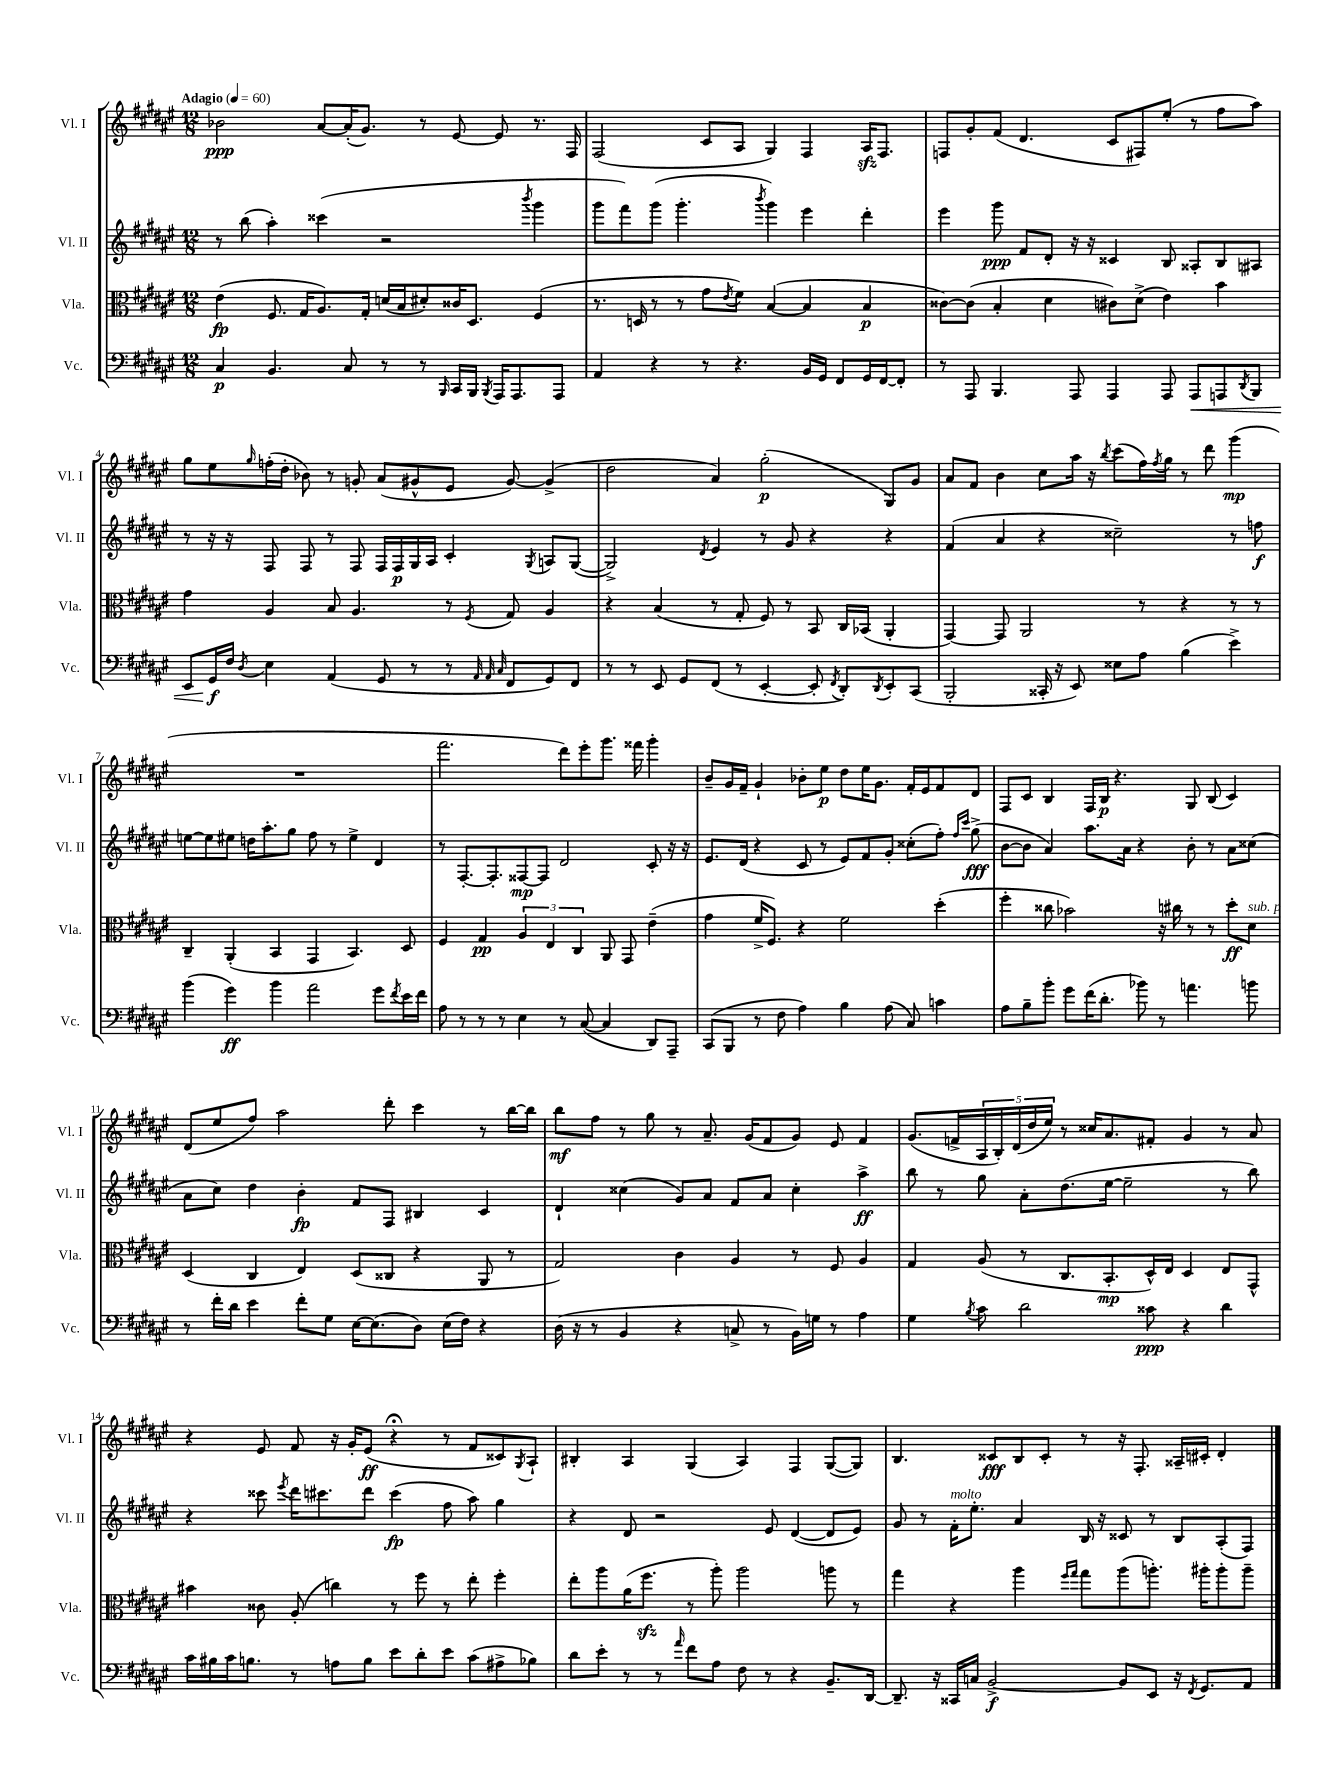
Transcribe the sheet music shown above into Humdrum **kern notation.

**kern	**dynam	**kern	**dynam	**kern	**dynam	**kern	**dynam
*part4	*part4	*part3	*part3	*part2	*part2	*part1	*part1
*staff4	*staff4	*staff3	*staff3	*staff2	*staff2	*staff1	*staff1
*I"Vc.	*	*I"Vla.	*	*I"Vl. II	*	*I"Vl. I	*
*I'Vc.	*	*I'Vla.	*	*I'Vl. II	*	*I'Vl. I	*
*clefF4	*	*clefC3	*	*clefG2	*	*clefG2	*
*k[f#c#g#d#a#e#]	*	*k[f#c#g#d#a#e#]	*	*k[f#c#g#d#a#e#]	*	*k[f#c#g#d#a#e#]	*
*M12/8	*	*M12/8	*	*M12/8	*	*M12/8	*
*MM60	*	*MM60	*	*MM60	*	*MM60	*
=1	=1	=1	=1	=1	=1	=1	=1
!	!	!	!	!	!	!LO:TX:a:B:t=Adagio	!
4C#/	p	(4e#\	fp	8r	.	2b-X\	ppp
.	.	.	.	(8bb\	.	.	.
4.BB/	.	8.F#/	.	4aa#'\)	.	.	.
.	.	16G#/KL	.	.	.	.	.
.	.	8.A#/)	.	(4ccc##X\	.	[8a#/L	.
8C#/	.	.	.	.	.	(16a#'/K]	.
.	.	16G#'/Jk	.	.	.	8.g#/J)	.
8r	.	(16dn/LL	.	2r	.	.	.
.	.	16B/J	.	.	.	.	.
8r	.	8d#X'/)	.	.	.	8r	.
16qqBBB/	.	.	.	.	.	.	.
16CC#/LL	.	16c##X/K	.	.	.	[8e#/	.
16BBB/JJ	.	8.D#/J	.	.	.	.	.
8qBBB/	.	.	.	.	.	.	.
16AAA#/KL	.	.	.	.	.	8e#/]	.
8.AAA#/	.	.	.	.	.	.	.
.	.	.	.	8qbbb/	.	.	.
.	.	(4F#/	.	4ggg#\	.	8.r	.
8AAA#/J	.	.	.	.	.	.	.
.	.	.	.	.	.	16F#/	.
=2	=2	=2	=2	=2	=2	=2	=2
4AA#/	.	8.r	.	8ggg#\L	.	(2F#/	.
.	.	.	.	8fff#\)	.	.	.
.	.	16Dn/	.	.	.	.	.
4r	.	8r	.	(8ggg#\J	.	.	.
.	.	8r	.	4.ggg#'\	.	.	.
8r	.	8g#\L	.	.	.	8c#/L	.
.	.	8qe#/	.	.	.	.	.
4.r	.	8f#\J)	.	.	.	8A#/J	.
.	.	.	.	8qbbb/	.	.	.
.	.	([4B/	.	4ggg#\)	.	4G#/)	.
16BB/LL	.	4B/]	.	4eee#\	.	4F#/	.
16GG#/JJ	.	.	.	.	.	.	.
8FF#/L	.	.	.	.	.	.	.
16GG#/L	.	4B/	p	4ddd#'\	.	16A#zz/KL	.
[16FF#/J	.	.	.	.	.	8.F#/J	.
8FF#'/J]	.	.	.	.	.	.	.
=3	=3	=3	=3	=3	=3	=3	=3
8r	.	[8c##X\L)	.	4eee#\	.	8Fn/L	.
8AAA#/	.	(8c##\J]	.	.	.	8g#'/	.
4.BBB/	.	4B'/	.	8ggg#\	ppp	(8f#/J	.
.	.	.	.	8f#/L	.	4.d#/	.
.	.	4d#\	.	8d#'/J	.	.	.
8AAA#/	.	.	.	16r	.	.	.
.	.	.	.	16r	.	.	.
4AAA#/	.	8c#X\L)	.	4c##X/	.	8c#/L	.
.	.	(8d#^\J	.	.	.	8F#X/)	.
8AAA#/	.	4e#\)	.	8B/	.	(8ee#'/J	.
!	!LO:HP:b	!	!	!	!	!	!
8AAA#/L	<	.	.	8A##X'/L	.	8r	.
8AAAn/	.	4b\	.	8B/	.	8ff#\L	.
8qDD#/	.	.	.	.	.	.	.
8BBB/J	.	.	.	8A#X/J	.	8aa#\J)	.
!!LO:LB:g=z
=4	=4	=4	=4	=4	=4	=4	=4
8EE#/L	.	4g#\	.	8r	.	8gg#\L	.
16GG#/L	f	.	.	16r	.	8ee#\	.
16F#/JJ	[	.	.	16r	.	.	.
8qD#/	.	.	.	.	.	16qqgg#/	.
4E#\	.	4A#/	.	8F#/	.	(16ffn'\L	.
.	.	.	.	.	.	16dd#'\JJ	.
.	.	.	.	8F#/	.	8b-X\)	.
(4AA#/	.	8B/	.	8r	.	8r	.
.	.	4.A#/	.	8F#/	.	8gn'/	.
8GG#/	.	.	.	16F#/LL	.	(8a#/L	.
.	.	.	.	16F#/	p	.	.
8r	.	.	.	16G#/	.	8g#X^^/	.
.	.	.	.	16A#/JJ	.	.	.
8r	.	8r	.	4c#'/	.	8e#/J	.
32qqAA#/	.	.	.	.	.	.	.
32qqAA#/	.	.	.	.	.	.	.
32qqC#/	.	8qF#/	.	.	.	.	.
8FF#/L	.	8G#/	.	.	.	[8g#/)	.
.	.	.	.	8qG#/	.	.	.
8GG#/)	.	4A#/	.	8An/L	.	(4g#^/]	.
8FF#/J	.	.	.	([8G#/J	.	.	.
=5	=5	=5	=5	=5	=5	=5	=5
8r	.	4r	.	2G#^/])	.	2dd#\	.
8r	.	.	.	.	.	.	.
8EE#/	.	(4B/	.	.	.	.	.
8GG#/L	.	.	.	.	.	.	.
.	.	.	.	8qd#/	.	.	.
(8FF#/J	.	8r	.	4e#/	.	4a#/)	.
8r	.	8G#'/	.	.	.	.	.
[4EE#'/	.	8F#/)	.	8r	.	(2gg#'\	p
.	.	8r	.	8g#/	.	.	.
8EE#'/]	.	8BB/	.	4r	.	.	.
8qFF#/	.	.	.	.	.	.	.
8DD#'/L)	.	16C#/LL	.	.	.	.	.
.	.	(16BB-X/JJ	.	.	.	.	.
8qDD#/	.	.	.	.	.	.	.
8EE#'/	.	4AA#'/	.	4r	.	8G#/L)	.
(8CC#/J	.	.	.	.	.	8g#/J	.
=6	=6	=6	=6	=6	=6	=6	=6
2BBB'/	.	[4GG#/)	.	(4f#/	.	8a#/L	.
.	.	.	.	.	.	8f#/J	.
.	.	8GG#/]	.	4a#/	.	4b\	.
.	.	2AA#/	.	.	.	.	.
16CC##X'/	.	.	.	4r	.	8cc#\L	.
16r	.	.	.	.	.	.	.
8EE#/)	.	.	.	.	.	16aa#\Jk	.
.	.	.	.	.	.	16r	.
.	.	.	.	.	.	8qbb/	.
8E##X\L	.	.	.	2cc##X~\)	.	(8ccc#\L	.
8A#\J	.	8r	.	.	.	16ff#\L)	.
.	.	.	.	.	.	8qff#/	.
.	.	.	.	.	.	16gg#\JJ	.
(4B\	.	4r	.	.	.	8r	.
.	.	.	.	.	.	8ddd#\	.
4e#^\)	.	8r	.	8r	.	(4ggg#\	mp
.	.	8r	.	8ffn\	f	.	.
!!LO:LB:g=z
=7	=7	=7	=7	=7	=7	=7	=7
(4b\	.	4C#~/	.	[8een\L	.	1.r	.
.	.	.	.	8ee\]	.	.	.
4g#\)	ff	(4AA#'/	.	8ee#X\J	.	.	.
.	.	.	.	16ddn\KL	.	.	.
.	.	.	.	8.aa#'\	.	.	.
4b\	.	4BB/	.	.	.	.	.
.	.	.	.	8gg#\J	.	.	.
2a#\	.	4GG#/	.	8ff#\	.	.	.
.	.	.	.	8r	.	.	.
.	.	4.BB/)	.	4ee#^\	.	.	.
8g#\L	.	.	.	4d#/	.	.	.
8qf#/	.	.	.	.	.	.	.
16e#\L	.	8D#/	.	.	.	.	.
16f#\JJ	.	.	.	.	.	.	.
=8	=8	=8	=8	=8	=8	=8	=8
8A#\	.	4F#/	.	8r	.	2.fff#\	.
8r	.	.	.	[8.F#'/L	.	.	.
8r	.	4G#/	pp	.	.	.	.
.	.	.	.	8.F#'/]	.	.	.
8r	.	.	.	.	.	.	.
4E#\	.	6A#/	.	[8F##X/	mp	.	.
.	.	.	.	8F##/J]	.	.	.
.	.	6E#/	.	.	.	.	.
8r	.	.	.	2d#/	.	8ddd#\L)	.
.	.	6C#/	.	.	.	.	.
([8C#/	.	.	.	.	.	8eee#'\	.
4C#/]	.	8AA#/	.	.	.	8.ggg#\J	.
.	.	8GG#/	.	.	.	.	.
.	.	.	.	.	.	16fff##X\	.
8DD#/L)	.	(4e#~\	.	8c#'/	.	4ggg#'\	.
8AAA#~/J	.	.	.	16r	.	.	.
.	.	.	.	16r	.	.	.
=9	=9	=9	=9	=9	=9	=9	=9
(8CC#/L	.	4g#\	.	8.e#/L	.	8b~/L	.
8BBB/J	.	.	.	.	.	16g#/L	.
.	.	.	.	(16d#/Jk	.	16f#~/JJ	.
8r	.	16f#^/KL	.	4r	.	4g#`/	.
.	.	8.F#/J)	.	.	.	.	.
8F#\	.	.	.	.	.	.	.
4A#\)	.	4r	.	8c#/	.	8b-X'\L	.
.	.	.	.	8r	.	8ee#\J	p
4B\	.	2f#\	.	8e#/L)	.	8dd#\L	.
.	.	.	.	8f#/	.	16ee#\K	.
.	.	.	.	.	.	8.g#\J	.
(8A#\	.	.	.	8g#'/J	.	.	.
8C#/)	.	.	.	(8cc##X'\L	.	16f#'/LL	.
.	.	.	.	.	.	16e#/J	.
4cn\	.	(4dd#'\	.	8ff#'\J)	.	8f#/	.
.	.	.	.	16qqff#/LL	.	.	.
.	.	.	.	16qqccc#/JJ	.	.	.
.	.	.	.	(8gg#^\	fff	8d#/J	.
=10	=10	=10	=10	=10	=10	=10	=10
8A#\L	.	4ff#'\	.	[8b\L	.	8F#/L	.
8B~\	.	.	.	8b\J]	.	8c#/J	.
8b'\J	.	8cc##X\	.	4a#/)	.	4B/	.
8g#\L	.	2b-X\)	.	.	.	.	.
(16f#\K	.	.	.	8.aa#\L	.	16F#/LL	.
8.d#'\J	.	.	.	.	.	16B/JJ	p
.	.	.	.	.	.	4.r	.
.	.	.	.	16a#\Jk	.	.	.
8b-X\)	.	.	.	4r	.	.	.
8r	.	16r	.	.	.	.	.
.	.	16cc#X\	.	.	.	.	.
4.an\	.	8r	.	8b'\	.	8G#/	.
.	.	8r	.	8r	.	(8B/	.
.	.	8dd#'\L	ff	8a#\L	.	4c#/)	.
!	!	!LO:TX:a:i:t=sub. p	!	!	!	!	!
8bn\	.	8d#\J	.	(8cc##X\J	.	.	.
!!LO:LB:g=z
=11	=11	=11	=11	=11	=11	=11	=11
8r	.	(4D#/	.	8a#\L	.	(8d#/L	.
16f#'\LL	.	.	.	8cc#\J)	.	8ee#/	.
16d#\JJ	.	.	.	.	.	.	.
4e#\	.	4C#/	.	4dd#\	.	8ff#/J)	.
.	.	.	.	.	.	2aa#\	.
8f#'\L	.	4E#/)	.	4b'\	fp	.	.
8G#\J	.	.	.	.	.	.	.
[16E#\KL	.	(8D#/L	.	8f#/L	.	.	.
(8.E#\]	.	.	.	.	.	.	.
.	.	8C##X/J	.	8F#/J	.	8ddd#'\	.
8D#\J)	.	4r	.	4B#X/	.	4ccc#\	.
(16E#\LL	.	.	.	.	.	.	.
16F#\JJ)	.	.	.	.	.	.	.
4r	.	8AA#/	.	4c#/	.	8r	.
.	.	8r	.	.	.	[16bb\LL	.
.	.	.	.	.	.	16bb\JJ]	.
=12	=12	=12	=12	=12	=12	=12	=12
(16D#\	.	2G#/)	.	4d#`/	.	8bb\L	mf
16r	.	.	.	.	.	.	.
8r	.	.	.	.	.	8ff#\J	.
4BB/	.	.	.	(4cc##X\	.	8r	.
.	.	.	.	.	.	8gg#\	.
4r	.	4c#\	.	8g#/L)	.	8r	.
.	.	.	.	8a#/J	.	8.a#~/	.
8Cn^/	.	4A#/	.	8f#/L	.	.	.
.	.	.	.	.	.	(16g#/KL	.
8r	.	.	.	8a#/J	.	8f#/	.
16BB\LL)	.	8r	.	4cc##'\	.	8g#/J)	.
16Gn\JJ	.	.	.	.	.	.	.
8r	.	8F#/	.	.	.	8e#/	.
4A#\	.	4A#/	.	4aa#^\	ff	4f#/	.
=13	=13	=13	=13	=13	=13	=13	=13
4G#\	.	4G#/	.	8bb\	.	(8.g#/L	.
.	.	.	.	8r	.	.	.
.	.	.	.	.	.	16fn^/L	.
8qB/	.	.	.	.	.	.	.
8c#\	.	(8A#/	.	8gg#\	.	20A#/	.
.	.	.	.	.	.	20B'/)	.
.	.	.	.	.	.	(20d#/	.
2d#\	.	8r	.	8a#'\L	.	.	.
.	.	.	.	.	.	20dd#/	.
.	.	.	.	.	.	20ee#/JJ)	.
.	.	8.C#/L	.	(8.dd#\	.	8r	.
.	.	.	.	.	.	16cc##X/KL	.
.	.	8.BB'/	mp	[16ee#\Jk	.	8.a#/	.
.	.	.	.	2ee#~\]	.	.	.
8c##X\	ppp	16D#^^/L)	.	.	.	8f#X'/J	.
.	.	16E#/JJ	.	.	.	.	.
4r	.	4D#/	.	.	.	4g#/	.
4d#\	.	8E#/L	.	8r	.	8r	.
.	.	8GG#^^/J	.	8bb\)	.	8a#/	.
!!LO:LB:g=z
=14	=14	=14	=14	=14	=14	=14	=14
16c#\LL	.	4b#X\	.	4r	.	4r	.
16B#X\	.	.	.	.	.	.	.
16c#\J	.	.	.	.	.	.	.
8.Bn\J	.	.	.	.	.	.	.
.	.	8c##X\	.	8ccc##X\	.	8e#/	.
.	.	.	.	8qeee#/	.	.	.
8r	.	(8A#'/	.	16ddd#\KL	.	8f#/	.
.	.	.	.	8.ccc#X\	.	.	.
8An\L	.	4ccn\)	.	.	.	16r	.
.	.	.	.	.	.	16g#'/KL	.
8B\J	.	.	.	8ddd#\J	.	(8e#/J	ff
8e#\L	.	8r	.	(4ccc#\	fp	4r;<	.
8d#'\	.	8ff#\	.	.	.	.	.
8e#\J	.	8r	.	8ff#\	.	8r	.
(8c#\L	.	8ee#'\	.	8aa#\)	.	8f#/L	.
8A#X^\	.	4ff#'\	.	4gg#\	.	8c##X/)	.
.	.	.	.	.	.	8qG#/	.
8B-X\J)	.	.	.	.	.	8A#`/J	.
=15	=15	=15	=15	=15	=15	=15	=15
8d#\L	.	8ee#'\L	.	4r	.	4B#X'/	.
8e#'\J	.	8aa#\	.	.	.	.	.
8r	.	(16a#\K	.	8d#/	.	4A#/	.
.	.	8.ff#zz\J	.	.	.	.	.
8r	.	.	.	2r	.	.	.
16qqa#/	.	.	.	.	.	.	.
8f#\L	.	8r	.	.	.	(4G#/	.
8A#\J	.	8aa#'\)	.	.	.	.	.
8F#\	.	2aa#\	.	.	.	4A#/)	.
8r	.	.	.	8e#/	.	.	.
4r	.	.	.	([4d#/	.	4F#/	.
8.BB~/L	.	8aan\	.	8d#/L]	.	([8G#/L	.
.	.	8r	.	8e#/J)	.	8G#/J])	.
[16DD#/Jk	.	.	.	.	.	.	.
=16	=16	=16	=16	=16	=16	=16	=16
8.DD#~/]	.	4gg#\	.	8g#/	.	4.B/	.
.	.	.	.	8r	.	.	.
16r	.	.	.	.	.	.	.
!	!	!	!	!LO:TX:a:i:t=molto	!	!	!
16CC##X/LL	.	4r	.	16f#'\KL	.	.	.
16Cn/JJ	.	.	.	8.ee#'\J	.	.	.
[2BB^/	f	.	.	.	.	8c##X/L	fff
.	.	4aa#\	.	4a#/	.	8B/	.
.	.	.	.	.	.	8c##'/J	.
.	.	16qqff#/LL	.	.	.	.	.
.	.	16qqgg#/JJ	.	.	.	.	.
.	.	8gg#\L	.	16B/	.	8r	.
.	.	.	.	16r	.	.	.
8BB/L]	.	(8aa#\	.	8c##X/	.	16r	.
.	.	.	.	.	.	8.F#'/	.
8EE#/J	.	8.aan'\J)	.	8r	.	.	.
16r	.	.	.	8B/L	.	16A##X~/LL	.
8qFF#/	.	.	.	.	.	.	.
8.GG#/L	.	16aa#X'\KL	.	.	.	16c#X'/JJ	.
.	.	8aa#'\	.	(8A#'/	.	4d#'/	.
8AA#/J	.	8aa#~\J	.	8F#/J)	.	.	.
==	==	==	==	==	==	==	==
*-	*-	*-	*-	*-	*-	*-	*-
